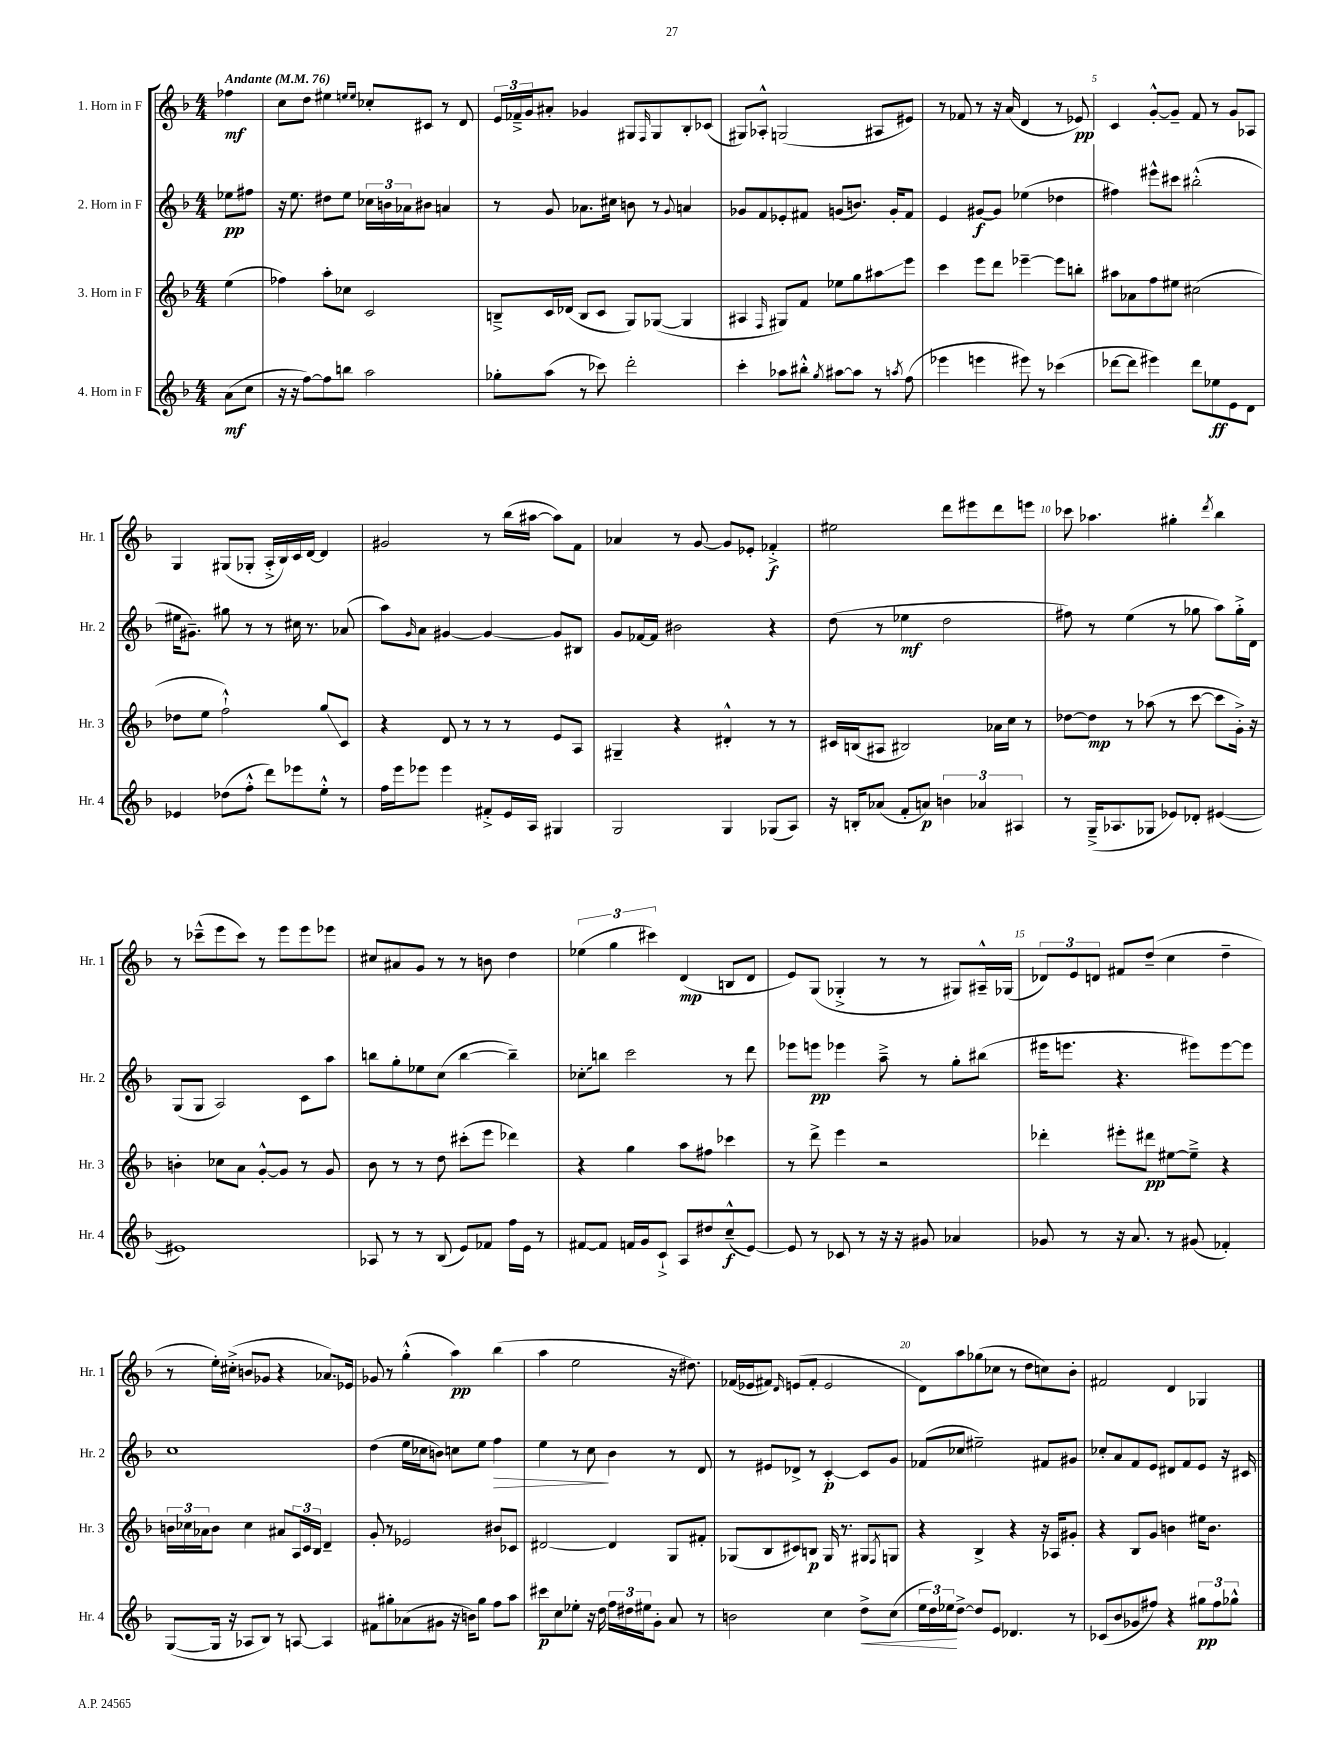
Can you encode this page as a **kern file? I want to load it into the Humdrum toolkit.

**kern	**kern	**kern	**kern
*staff4	*staff3	*staff2	*staff1
*clefG2	*clefG2	*clefG2	*clefG2
*k[b-]	*k[b-]	*k[b-]	*k[b-]
*M4/4	*M4/4	*M4/4	*M4/4
*MM76	*MM76	*MM76	*MM76
(8a	(4ee	8ee-	4ff-
8cc	.	8ff#	.
=	=	=	=
16r	4ff-)	16r	8cc
16r	.	8.ee	.
[8ff)	.	.	8dd
8ff]	8aa'	8dd#	4ee#
8bb	8cc-	8ee	.
.	.	.	16qqee
.	.	.	16qqee
2aa	2c	24cc-	8cc-'
.	.	24b	.
.	.	24a-	.
.	.	8b#	8c#
.	.	4a	8r
.	.	.	8d
=	=	=	=
8gg-'	8B~^	8r	24e
.	.	.	24f-~^
.	.	.	24g
(8aa	16c	8g	8a#'
.	(16d-	.	.
8r	8B	8.a-	4g-
8ccc-)	8c	.	.
.	.	16cc#	.
2ddd'	8G)	8b	8G#
.	.	.	16qqF
.	([8G-	8r	8G#
.	.	8qqg	.
.	4G-]	4a	8B-'
.	.	.	(8c-
=	=	=	=
4ccc'	4A#	8g-	8G#)
.	.	8f	8A-'^^
.	16qqF	.	.
8aa-	8G#)	8e-'	(2G
8bb#'^^	8f	8f#	.
8qgg	.	.	.
[8aa#	8ee-	(8g	.
8aa#]	8gg	8.b)	.
8r	8aa#	.	8A#
.	.	16g'	.
8qaa	.	.	.
(8ff	8eee	8f#	8e#)
=	=	=	=
4eee-	4ccc	4e	8r
.	.	.	8f-
4eee	8eee	[8g#	8r
.	8ddd	8g#]	16r
.	.	.	(16a
8eee#)	[4eee-~	(4ee-	4d
8r	.	.	.
(4ccc-	8eee-]	4dd-	8r
.	8bb'	.	8e-)
=	=	=	=
[8ddd-	8aa#	4ff#)	4c
8ddd-]	8a-	.	.
4eee#)	8ff	8eee#^^	[8g'^^
.	8ee#	8ccc#	8g~]
8ddd-	(2cc#	(2bb#'^^	8f
8ee-	.	.	8r
8e	.	.	8g
8d	.	.	8A-
=	=	=	=
4e-	8dd-	16ee#	4G
.	.	8.g#~)	.
.	8ee	.	.
(8dd-	2ff`^^)	8gg#	(8G#
8ff'^^	.	8r	8G-'
8ddd)	.	8r	16A'^
.	.	.	16B-)
8eee-	.	16cc#	16c
.	.	8.r	[16d
8ee'^^	8gg	.	4d]
8r	8c	(8a-	.
=	=	=	=
16ff	4r	8aa)	2g#
16eee	.	.	.
.	.	16qqg	.
8eee-	.	8a	.
4eee-	8d	[4g#	.
.	8r	.	.
8f#'^	8r	4g#_	8r
16e	8r	.	(16bb-
16A	.	.	[16aa#
4G#	8e	8g#]	8aa#])
.	8A	8B#	8f
=	=	=	=
2G	4G#~	8g	4a-
.	.	[16f-	.
.	.	16f-]	.
.	4r	2b#	8r
.	.	.	[8g
4G	4d#'^^	.	8g]
.	.	.	8e-'
(8G-	8r	4r	4f-'^
8A)	8r	.	.
=	=	=	=
16r	16c#	(8dd	2ee#
16B'	(16B	.	.
(8a-	8A#	8r	.
8f'	2B#)	4ee-	.
8a)	.	.	.
6b	.	2dd	8ddd
.	.	.	8eee#
6a-	.	.	.
.	16a-	.	8ddd
.	16cc	.	.
6A#	.	.	.
.	8r	.	8eee
=	=	=	=
8r	[8dd-	8ff#)	8ccc-
(16G~^	8dd-]	8r	4.aa-
8.A-	.	.	.
.	8r	(4ee	.
8G-	(8aa-	.	.
8e-)	8r	8r	4gg#'
8d-'	[8ccc	8gg-	.
.	.	.	8qddd
([4e#	8ccc]	8aa)	4bb-
.	16g'^)	16gg-'^	.
.	16r	16d	.
=	=	=	=
1e#])	4b'	(8G	8r
.	.	8G	(8ccc-~^^
.	8cc-	2A)	8eee
.	8a	.	8ccc-)
.	[8g'^^	.	8r
.	8g]	.	8eee
.	8r	8c	8eee
.	8g	8aa	8eee-
=	=	=	=
8A-	8b-	8bb	8cc#
8r	8r	8gg'	8a#
8r	8r	8ee-	8g
(8B-	8dd	(8cc	8r
8e)	(8ccc#'	[4bb	8r
8f-	8eee	.	8b
16ff	4ddd-)	4bb~])	4dd
16e	.	.	.
8r	.	.	.
=	=	=	=
[8f#	4r	8cc-'	(6ee-
8f#]	.	8bb	.
.	.	.	6gg
16f	4gg	2ccc	.
16g	.	.	.
.	.	.	6ccc#)
8c`^	.	.	.
8A	8aa	.	(4d
8dd#	8ff#	.	.
(8cc~^^	4ccc-	8r	8B
[8e)	.	8ddd	8d
=	=	=	=
8e]	8r	8eee-	8e)
8r	8ddd^	8eee	(8G
8c-	4eee	4eee-	4G-'^
8r	.	.	.
16r	2r	8aa~^	8r
16r	.	.	.
8g#	.	8r	8r
4a-	.	8gg'	8G#)
.	.	(8bb#	16A#~^^
.	.	.	(16G-
=	=	=	=
8g-	4ddd-'	16eee#	12d-)
.	.	8.eee	.
.	.	.	12e
8r	.	.	.
.	.	.	12d
16r	8eee#'	4.r	8f#
8.a	.	.	.
.	8ddd#	.	(8dd~
8r	[8ee#	.	4cc
(8g#	8ee#~^]	8eee#)	.
4f-')	4r	[8eee#	4dd~
.	.	8eee#]	.
=	=	=	=
([8G	24b	1cc	8r
.	24cc-	.	.
.	24a-	.	.
16G]	8b	.	16ee')
16r	.	.	(16cc#'^
8A-	4cc-	.	8b
8B-)	.	.	8g-
8r	8a#	.	4r
[8A	24A	.	.
.	24c	.	.
.	24B-	.	.
4A]	4d~	.	8.a-)
.	.	.	16e-
=	=	=	=
8f#	8g'	(4dd	8g-
8gg#'	8r	.	8r
(8a-	2e-	16ee	(4gg'^^
.	.	16cc-	.
8g#	.	8b)	.
16r	.	8cc	4aa)
16b)	.	.	.
8gg#	.	8ee	.
8ff	8b#	4ff	(4bb-
8aa	8c-	.	.
=	=	=	=
8ccc#	[2d#	4ee	4aa
8cc	.	.	.
8ee-'	.	8r	2ee
16r	.	8cc	.
16dd	.	.	.
24ff	4d#]	4b-	.
24dd#	.	.	.
24ee#	.	.	.
8g'	.	.	.
8a	8G	8r	16r
.	.	.	8.dd#)
8r	8f#'	8d	.
=	=	=	=
2b	(8G-	8r	(16f-
.	.	.	16e-
.	8B-	8e#	8f#)
.	.	.	16qqd
.	8c#)	8d-^	(8e
.	8B	8r	8f#'
4cc	16G-	[4c'	2e
.	8.r	.	.
8dd^	8G#	8c]	.
.	8qF	.	.
(8cc	8G	8g	.
=	=	=	=
24ee	4r	(8f-	8d)
24dd)	.	.	.
24ee-	.	.	.
[8dd^	.	8cc-	8aa
8dd]	4B-^	2ee#~)	(8gg-
8e	.	.	8cc-
4.d-	4r	.	8r
.	.	.	8dd
.	16r	8f#	8cc)
.	16A-	.	.
8r	8g#'	8g#	8b-'
=	=	=	=
(8c-	4r	8cc-'	2f#
8b-	.	8a	.
8g-	8B-	8f	.
8ff#)	8g	8e	.
4r	4b	8d#	4d
.	.	8f	.
12gg#	16ee#	8e	4G-
.	8.b	.	.
12ff#	.	.	.
.	.	16r	.
12gg-^^	.	.	.
.	.	16c#	.
==	==	==	==
*-	*-	*-	*-
